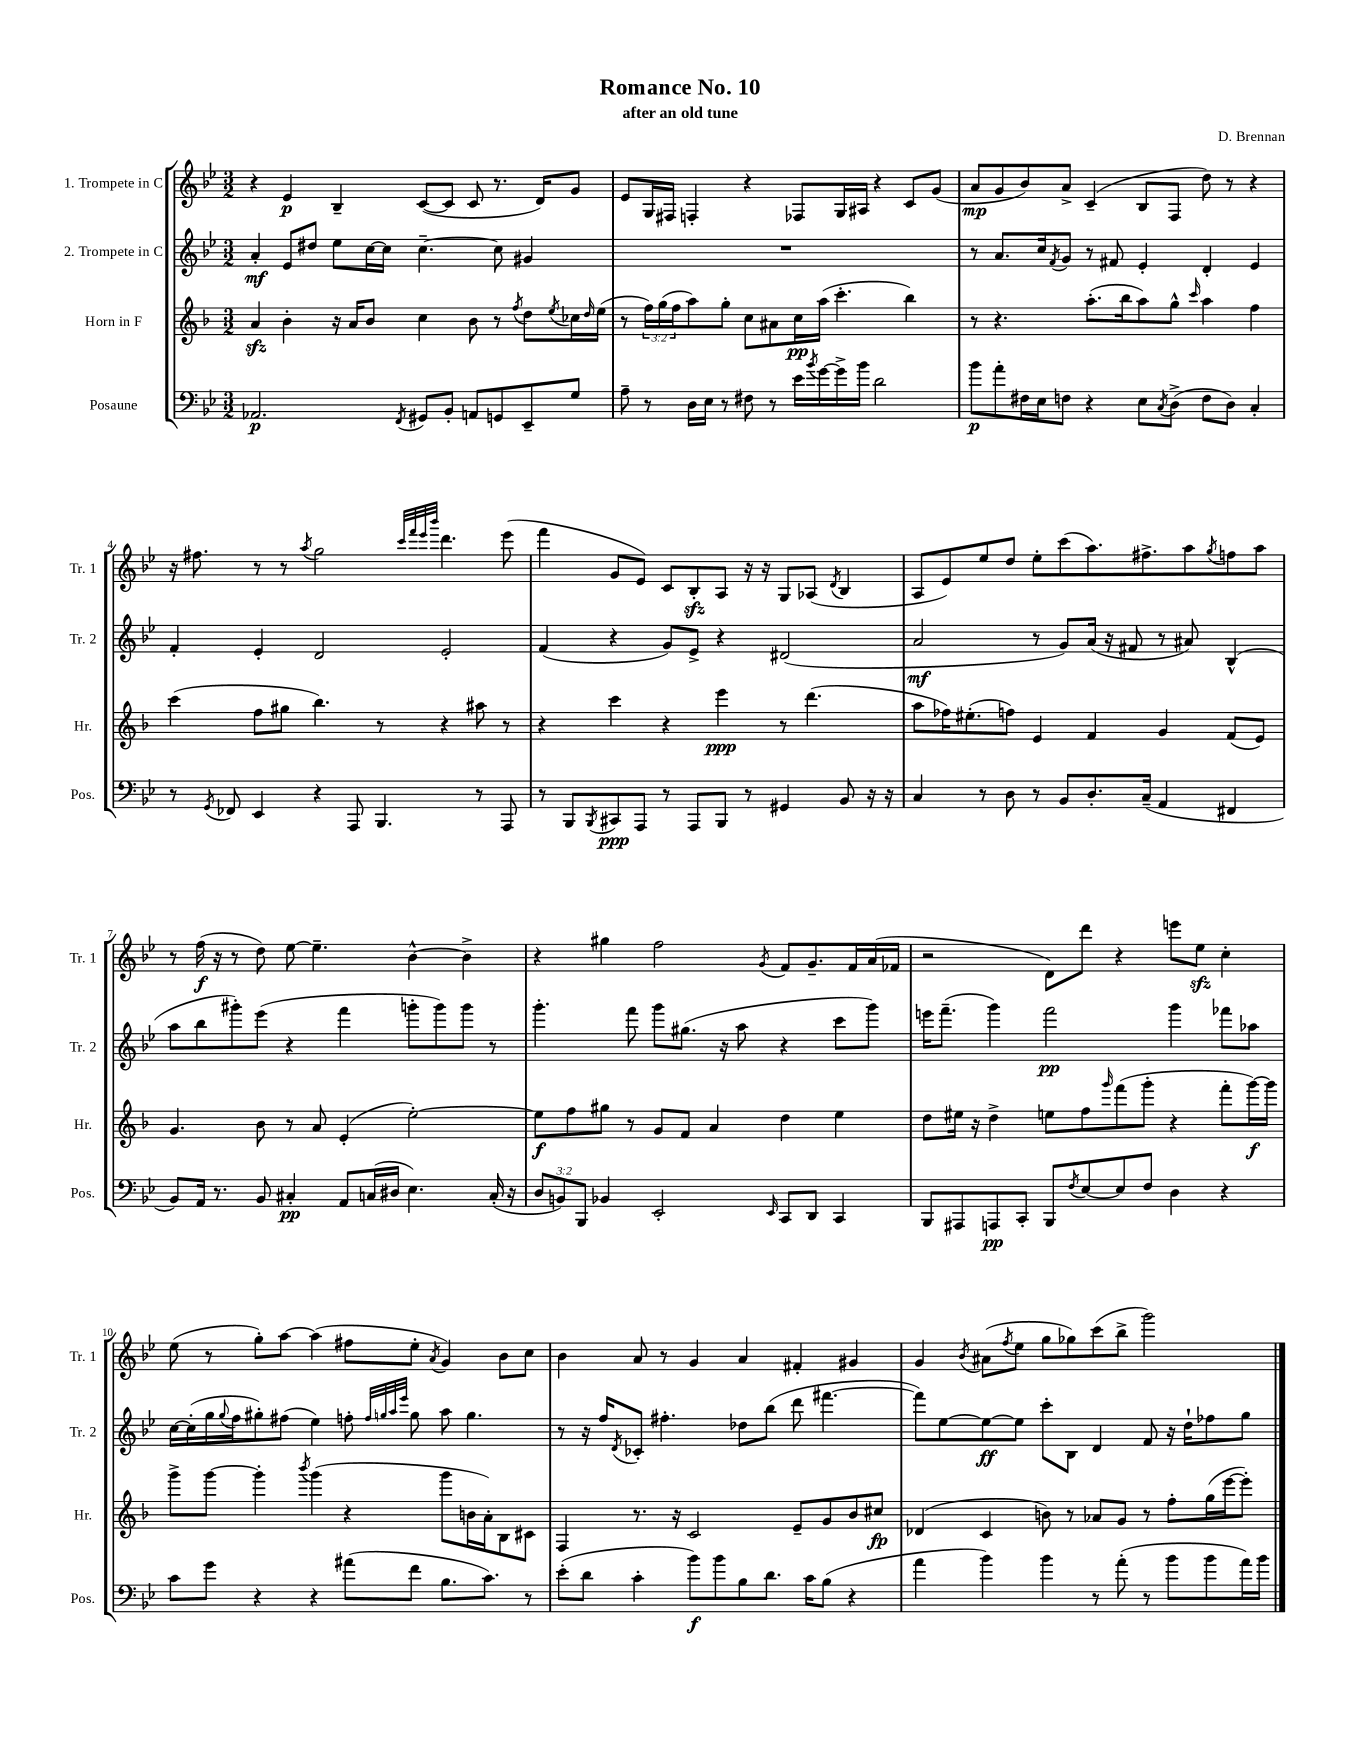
\header { title = "Romance No. 10" composer = "D. Brennan" subtitle = "after an old tune" }
<<
\new StaffGroup <<
\new Staff = "s0" \with { instrumentName = "1. Trompete in C" shortInstrumentName = "Tr. 1" } {
    \clef treble \key bes \major \numericTimeSignature \time 3/2
    r4 ees'4\p bes4-- c'8~( c'8 c'8 r8. d'16) g'8 |
    ees'8 g16 fis16 f4-. r4 fes8 g16 ais16 r4 c'8 g'8( |
    a'8\mp g'8 bes'8) a'8-> c'4--( bes8 f8 d''8) r8 r4 |
    r16 fis''8. r8 r8 \acciaccatura { a''8 } g''2 \grace { c'''32 f'''32 ees'''32 bes'''32 } d'''4. ees'''8( |
    f'''4 g'8 ees'8) c'8 bes8-.\sfz a8 r16 r16 g8 aes8( \acciaccatura { d'8 } bes4 |
    a8 ees'8) ees''8 d''8 ees''8-. c'''8( a''8.) fis''8.-> a''8 \acciaccatura { g''8 } f''8 a''8 |
    r8 f''16\f( r16 r8 d''8) ees''8~ ees''4.-- bes'4~-^ bes'4-> |
    r4 gis''4 f''2 \acciaccatura { g'8 } f'8 g'8.-- f'16 a'16( fes'16 |
    r2 d'8) d'''8 r4 e'''8 ees''8\sfz c''4-. |
    ees''8( r8 g''8-.) a''8~ a''4( fis''8 ees''8-. \acciaccatura { a'8 } g'4) bes'8 c''8 |
    bes'4 a'8 r8 g'4 a'4 fis'4-. gis'4 |
    g'4 \acciaccatura { bes'8 } ais'8( \acciaccatura { f''8 } ees''8 g''8 ges''8) c'''8( bes''8-> g'''2) \bar "|." |
}
\new Staff = "s1" \with { instrumentName = "2. Trompete in C" shortInstrumentName = "Tr. 2" } {
    \clef treble \key bes \major \numericTimeSignature \time 3/2
    a'4-.\mf ees'8 dis''8 ees''8 c''16~ c''16 c''4.~-- c''8 gis'4 |
    R1. |
    r8 a'8. c''16 \acciaccatura { f'8 } g'8 r8 fis'8 ees'4-. d'4-. ees'4 |
    f'4-. ees'4-. d'2 ees'2-. |
    f'4( r4 g'8) ees'8-> r4 dis'2( |
    a'2\mf r8 g'8) a'16( r16 fis'8 r8 ais'8) bes4-^( |
    a''8 bes''8 gis'''8-.) ees'''8( r4 f'''4 g'''8-. g'''8) g'''8 r8 |
    g'''4.-. f'''8 g'''8 gis''8.( r16 a''8 r4 c'''8 g'''8) |
    e'''16 f'''8.--( g'''4) f'''2\pp g'''4 fes'''8 aes''8 |
    c''16~ c''16-.( g''16 \appoggiatura { g''8 } f''16 gis''8-.) fis''8( ees''4) f''8-. \grace { f''32 g''32 a''32 ees'''32 } g''8 a''8 g''4. |
    r8 r16 f''16 \acciaccatura { d'8 } ces'8-. fis''4.-. des''8 bes''8( d'''8 fis'''4.~ |
    fis'''8) ees''8~ ees''8~\ff ees''8 c'''8-. bes8 d'4 f'8 r16 d''16-! fes''8 g''8 \bar "|." |
}
\new Staff = "s2" \with { instrumentName = "Horn in F" shortInstrumentName = "Hr." } {
    \clef treble \key f \major \numericTimeSignature \time 3/2 \override Staff.TupletNumber.text = #tuplet-number::calc-fraction-text
    a'4\sfz bes'4-. r16 a'16 bes'8 c''4 bes'8 r8 \acciaccatura { f''8 } d''8 \acciaccatura { e''8 } ces''16 \grace { d''16 } e''16( |
    r8 \tuplet 3/2 { f''16) g''16( f''16 } a''8) g''8-. c''8 ais'8 c''16\pp a''16( c'''4.-. bes''4) |
    r8 r4. a''8.-.( bes''16 a''8) g''8-^ \grace { c'''16 } a''4 f''4 |
    c'''4( f''8 gis''8 bes''4.) r8 r4 ais''8 r8 |
    r4 c'''4 r4 e'''4\ppp r8 d'''4.( |
    a''8 fes''16) eis''8.-.( f''8) e'4 f'4 g'4 f'8( e'8) |
    g'4. bes'8 r8 a'8 e'4-.( e''2~-.) |
    e''8\f f''8 gis''8 r8 g'8 f'8 a'4 d''4 e''4 |
    d''8 eis''16 r16 d''4-> e''8 f''8 \grace { g'''16 } f'''8( g'''8-. r4 f'''8-. g'''16~\f) g'''16 |
    g'''8-> g'''8~ g'''4-. \acciaccatura { bes'''8 } g'''4( r4 g'''8 b'16 a'16-.) bes8 cis'8 |
    f4 r8. r16 c'2 e'8-- g'8 bes'8 cis''8\fp |
    des'4( c'4 b'8) r8 aes'8 g'8 r8 f''8-. g''16( e'''16~ e'''8-.) \bar "|." |
}
\new Staff = "s3" \with { instrumentName = "Posaune" shortInstrumentName = "Pos." } {
    \clef bass \key bes \major \numericTimeSignature \time 3/2 \override Staff.TupletNumber.text = #tuplet-number::calc-fraction-text
    aes,2.\p \acciaccatura { f,8 } gis,8 bes,8-. a,8 g,8 ees,8-- g8 |
    a8-- r8 d16 ees16 r8 fis8 r8 ees'16 \acciaccatura { bes'8 } g'16~ g'16-> bes'16 d'2 |
    bes'8\p a'8-. fis16 ees16 f8 r4 ees8 \acciaccatura { c8 } d8->( f8 d8) c4-. |
    r8 \acciaccatura { g,8 } fes,8 ees,4 r4 a,,8 bes,,4. r8 a,,8 |
    r8 bes,,8 \acciaccatura { bes,,8 } cis,8\ppp a,,8 r8 a,,8 bes,,8 r8 gis,4 bes,8 r16 r16 |
    c4 r8 d8 r8 bes,8 d8.-. c16--( a,4 fis,4 |
    bes,8) a,16 r8. bes,8 cis4-.\pp a,8 c16( dis16 ees4.) c16-.( r16 |
    \tuplet 3/2 { d8 b,8) bes,,8 } bes,4 ees,2-. \grace { ees,16 } c,8 d,8 c,4 |
    bes,,8 ais,,8 a,,8\pp c,8-. bes,,8 \acciaccatura { f8 } ees8~ ees8 f8 d4 r4 |
    c'8 g'8 r4 r4 ais'8( f'8 bes8. c'8.) r8 |
    ees'8-.( d'8 c'4-. bes'8\f) bes'8 bes8 d'8. c'16 bes8( r4 |
    a'4 bes'4) bes'4 r8 a'8-.( r8 bes'8 bes'8 a'16) bes'16 \bar "|." |
}
>>
>>
